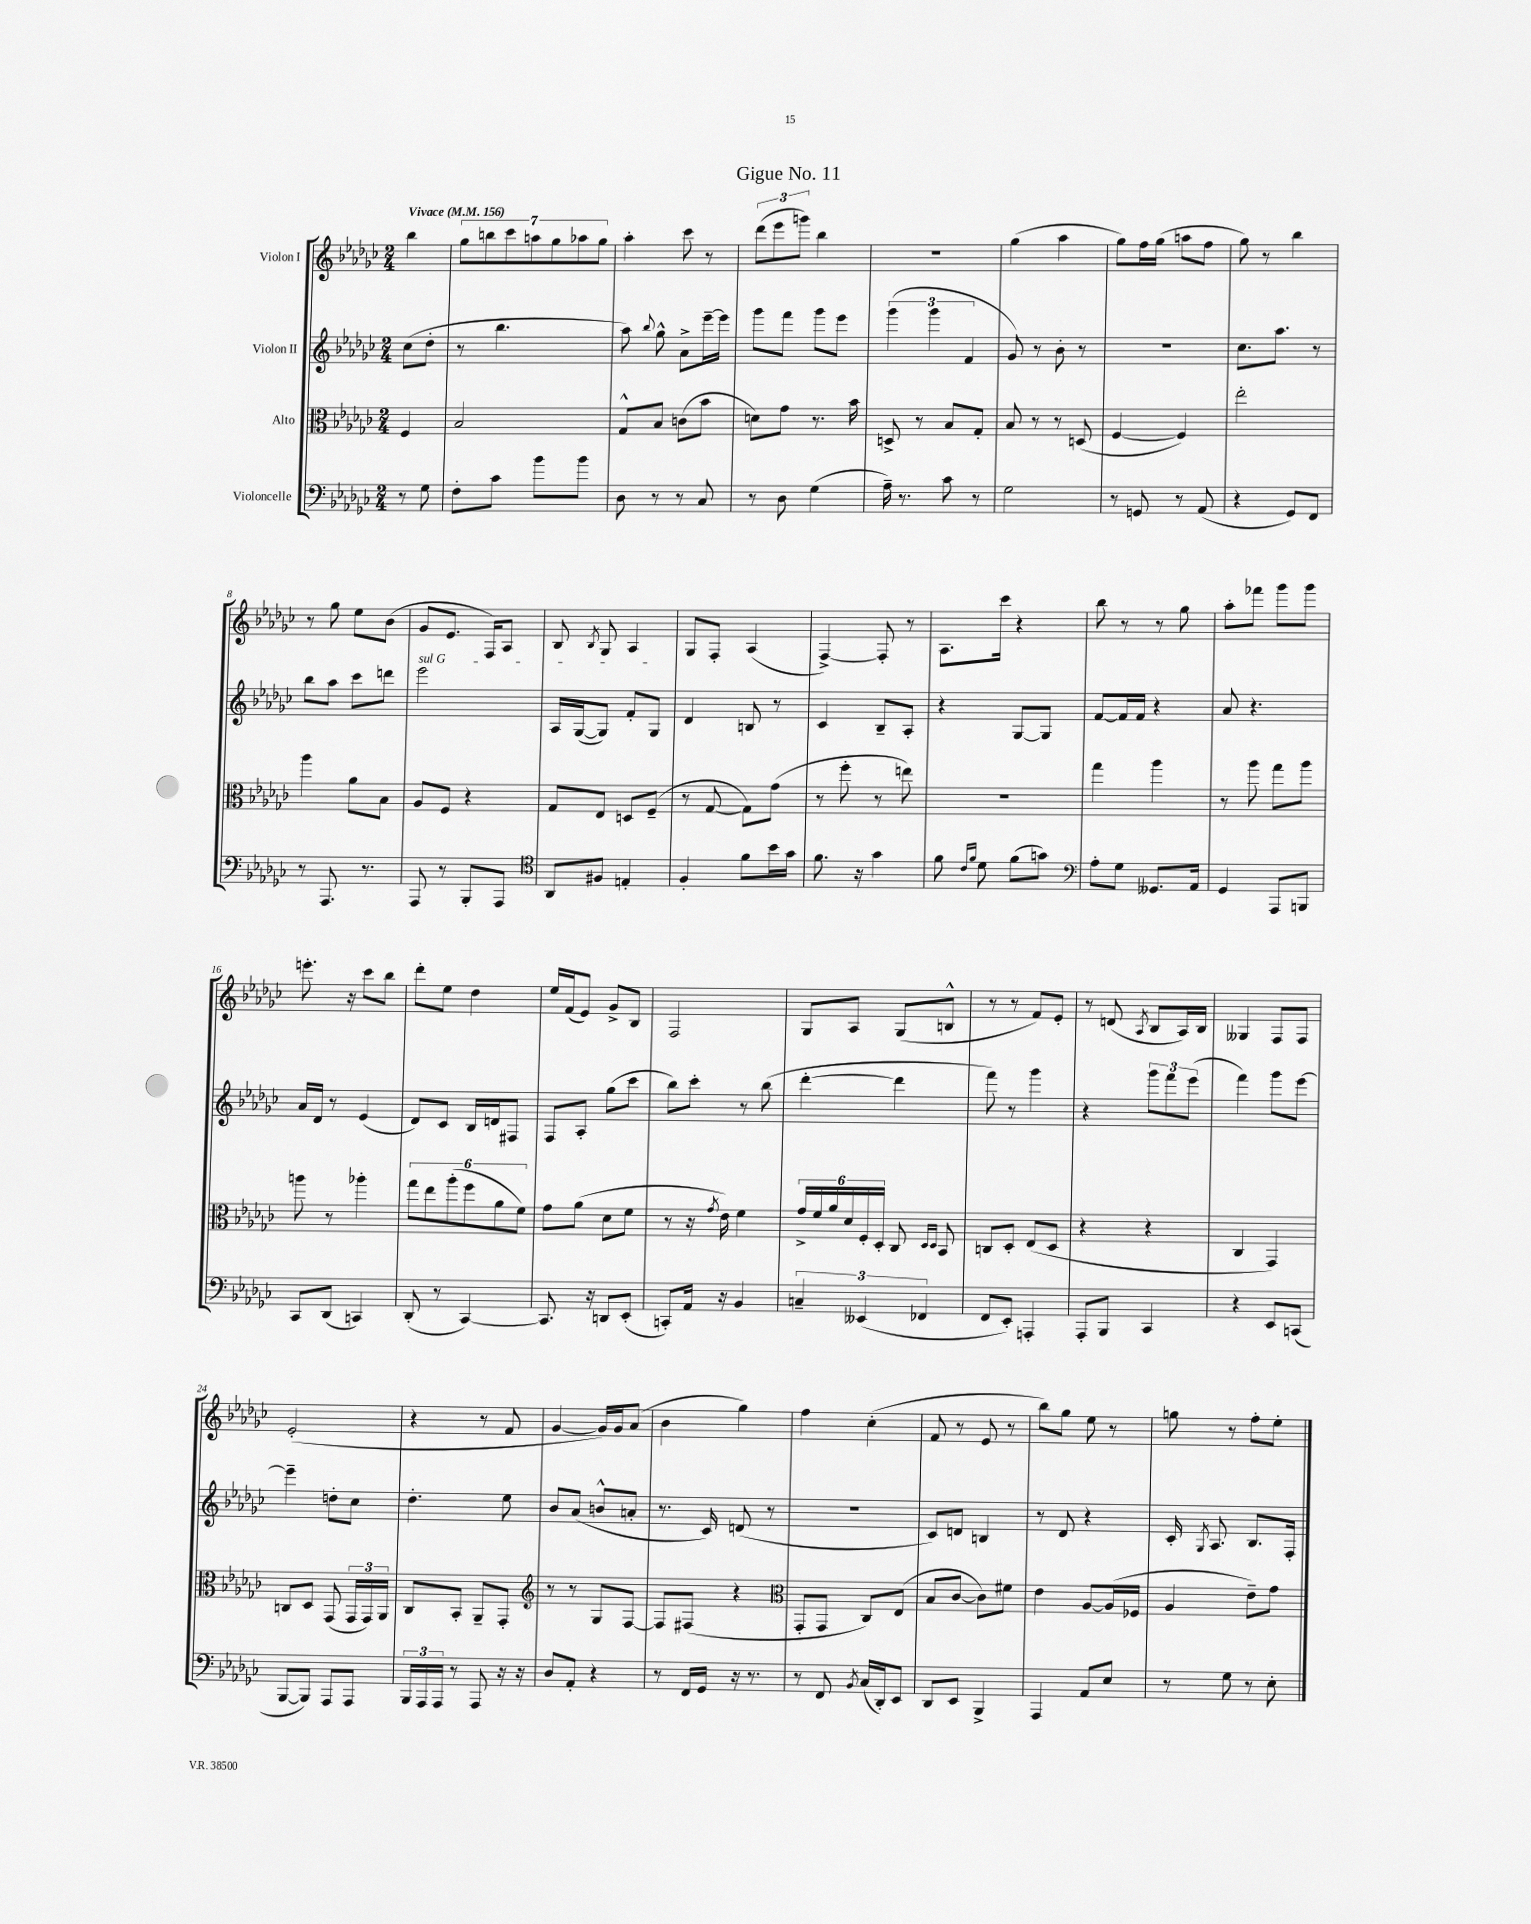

**kern	**kern	**kern	**kern
*staff4	*staff3	*staff2	*staff1
*clefF4	*clefC3	*clefG2	*clefG2
*k[b-e-a-d-g-c-]	*k[b-e-a-d-g-c-]	*k[b-e-a-d-g-c-]	*k[b-e-a-d-g-c-]
*M2/4	*M2/4	*M2/4	*M2/4
*MM156	*MM156	*MM156	*MM156
8r	4F	(8cc-	4bb-
8G-	.	8dd-'	.
=	=	=	=
8F'	2B-	8r	14gg-
.	.	.	14bb
8c-	.	4.bb-	.
.	.	.	14ccc-
.	.	.	14aa
8b-	.	.	.
.	.	.	14gg-
.	.	.	14aa-
8b-	.	.	.
.	.	.	14gg-
=	=	=	=
8D-	8G-^^	8aa-)	4aa-'
.	.	8qqbb-	.
8r	8B-	8gg-^^	.
8r	(8c	8a-^	8ccc-
8C-	8b-	[16eee-~	8r
.	.	16eee-]	.
=	=	=	=
8r	8d)	8ggg-	(12ddd-
.	.	.	12eee-
8D-	8g-	8fff	.
.	.	.	12ggg)
(4G-	8.r	8ggg-	4bb-
.	.	8eee-	.
.	16b-	.	.
=	=	=	=
16A-~)	8D^	(6ggg-	2r
8.r	.	.	.
.	8r	.	.
.	.	6ggg-	.
8c-	8B-	.	.
.	.	6f	.
8r	8G-'	.	.
=	=	=	=
2G-	8B-	8g-)	(4gg-
.	8r	8r	.
.	8r	8b-'	4aa-
.	(8D	8r	.
=	=	=	=
8r	[4F	2r	8gg-)
8GG	.	.	16ff
.	.	.	(16gg-
8r	4F])	.	8aa
(8AA-	.	.	8ff
=	=	=	=
4r	2ee-'	8.cc-	8gg-)
.	.	.	8r
.	.	8.aa-	.
8GG-)	.	.	4bb-
8FF	.	8r	.
=	=	=	=
8r	4aa-	8bb-	8r
8.AAA-	.	8aa-	8gg-
.	8a-	8ccc-	8ee-
8.r	.	.	.
.	8B-	8ddd	(8b-
=	=	=	=
8AAA-	8A-	2eee-	8g-
8r	8F	.	8.e-
8BBB-'	4r	.	.
.	.	.	16F)
8AAA-	.	.	8A-
=	=	=	=
*clefC4	*	*	*
8AA-	8G-	16A-	8B-
.	.	([16G-	.
.	.	.	8qB-
8F#	8E-	8G-])	8G-
4E'	8D	8f'	4A-
.	(8F~	8G-	.
=	=	=	=
4F'	8r	4d-	8G-
.	[8G-	.	8F'
8f	8G-])	8B	(4A-
16b-	(8g-	8r	.
16g-	.	.	.
=	=	=	=
8.f	8r	4c-	[4F^)
.	8ff'	.	.
16r	.	.	.
4g-	8r	8B-~	8F']
.	8ee)	8A-'	8r
=	=	=	=
8f	2r	4r	8.A-
16qqc-	.	.	.
16qqf	.	.	.
8d-	.	.	.
.	.	.	16ccc-
(8f	.	[8G-	4r
8g)	.	8G-]	.
=	=	=	=
*clefF4	*	*	*
8A-'	4gg-	[8f	8bb-
8G-	.	16f]	8r
.	.	16f	.
8.GG--	4aa-	4r	8r
.	.	.	8gg-
16AA-	.	.	.
=	=	=	=
4GG-	8r	8a-	8aa-'
.	8aa-	4.r	8fff-
8AAA-	8gg-	.	8ggg-
8BBB	8aa-	.	8ggg-
=	=	=	=
8CC-	8aa	16a-	8.eee'
.	.	16d-	.
(8DD-	8r	8r	.
.	.	.	16r
4CC)	4aa-'	(4e-	8ccc-
.	.	.	8bb-
=	=	=	=
(8DD-'	12gg-	8d-)	8ddd-'
.	12ee-	.	.
8r	.	8c-	8ee-
.	(12aa-'	.	.
[4CC-)	12ff	16B-	4dd-
.	.	16d	.
.	12a-	.	.
.	.	8F#	.
.	12f)	.	.
=	=	=	=
8.CC-]	8g-	8F	16ee-
.	.	.	(16f
.	(8a-	8A-'	8e-)
16r	.	.	.
8DD	8d-	(8gg-	8g-^
(8EE-'	8f	8ccc-	8B-
=	=	=	=
8CC')	8r	8bb-)	2F
16AA-	16r	8ccc-'	.
.	8qg-	.	.
16r	16e-)	.	.
4BB-	4f	8r	.
.	.	(8bb-	.
=	=	=	=
6C~	24g-^	[4ddd-'	8G-
.	24f	.	.
.	24a-	.	.
.	24d-	.	8A-
(6EE--	24F'	.	.
.	24D-'	.	.
.	8C-	4ddd-]	(8G-
6FF-	.	.	.
.	16qqD-	.	.
.	16qqD-	.	.
.	8BB-	.	8B^^
=	=	=	=
8FF	8C	8fff)	8r
8EE-')	8D-'	8r	8r
4AAA'	(8E-	4ggg-	8f)
.	8D-	.	8e-'
=	=	=	=
8AAA-'	4r	4r	8r
8BBB-	.	.	(8d
.	.	.	8qA-
4CC-	4r	12ggg-	8B-
.	.	12fff	.
.	.	.	16A-)
.	.	(12eee-	.
.	.	.	16B-
=	=	=	=
4r	4C-	4fff)	4G--
8EE-	4GG-)	8ggg-	8F
(8CC	.	[8eee-	8F
=	=	=	=
[8BBB-	8C	4eee-~]	(2e-'
8BBB-])	8D-	.	.
8AAA-	(8GG-	8dd'	.
8AAA-	24GG-	8cc-	.
.	24GG-)	.	.
.	24AA-	.	.
=	=	=	=
24BBB-	8C-	4.dd-'	4r
24AAA-	.	.	.
24AAA-	.	.	.
8r	8BB-'	.	.
8AAA-	8AA-~	.	8r
16r	8GG-'	8ee-	8f
16r	.	.	.
=	=	=	=
*	*clefG2	*	*
8D-	8r	8b-	[4g-
8AA-'	8r	(8a-	.
4r	8G-	8b^^	16g-])
.	.	.	16g-
.	[8F	8a'	(8a-
=	=	=	=
8r	8F]	8.r	4b-
16FF	(8F#	.	.
16GG-	.	16c-)	.
16r	4r	(8d	4gg-)
8.r	.	.	.
.	.	8r	.
=	=	=	=
*	*clefC3	*	*
8r	8GG-'	2r	4ff
8FF	8GG-	.	.
8qBB-	.	.	.
(16C-	8C-)	.	(4cc-'
16DD-')	.	.	.
8EE-	(8E-	.	.
=	=	=	=
8DD-	8B-	8c-)	8f
8EE-	[8c-	8d	8r
4BBB-^	8c-])	4B	8e-
.	8f#	.	8r
=	=	=	=
4AAA-	4e-	8r	8bb-)
.	.	8d-	8gg-
8AA-	[8A-	4r	8ee-
8E-	(16A-]	.	8r
.	16F-	.	.
=	=	=	=
8r	4A-	16c-'	8gg
.	.	8qG-	.
.	.	8.A-	.
8G-	.	.	8r
8r	8e-~)	8.B-	8ff'
8E-'	8g-	.	8ee-'
.	.	16F'	.
==	==	==	==
*-	*-	*-	*-
